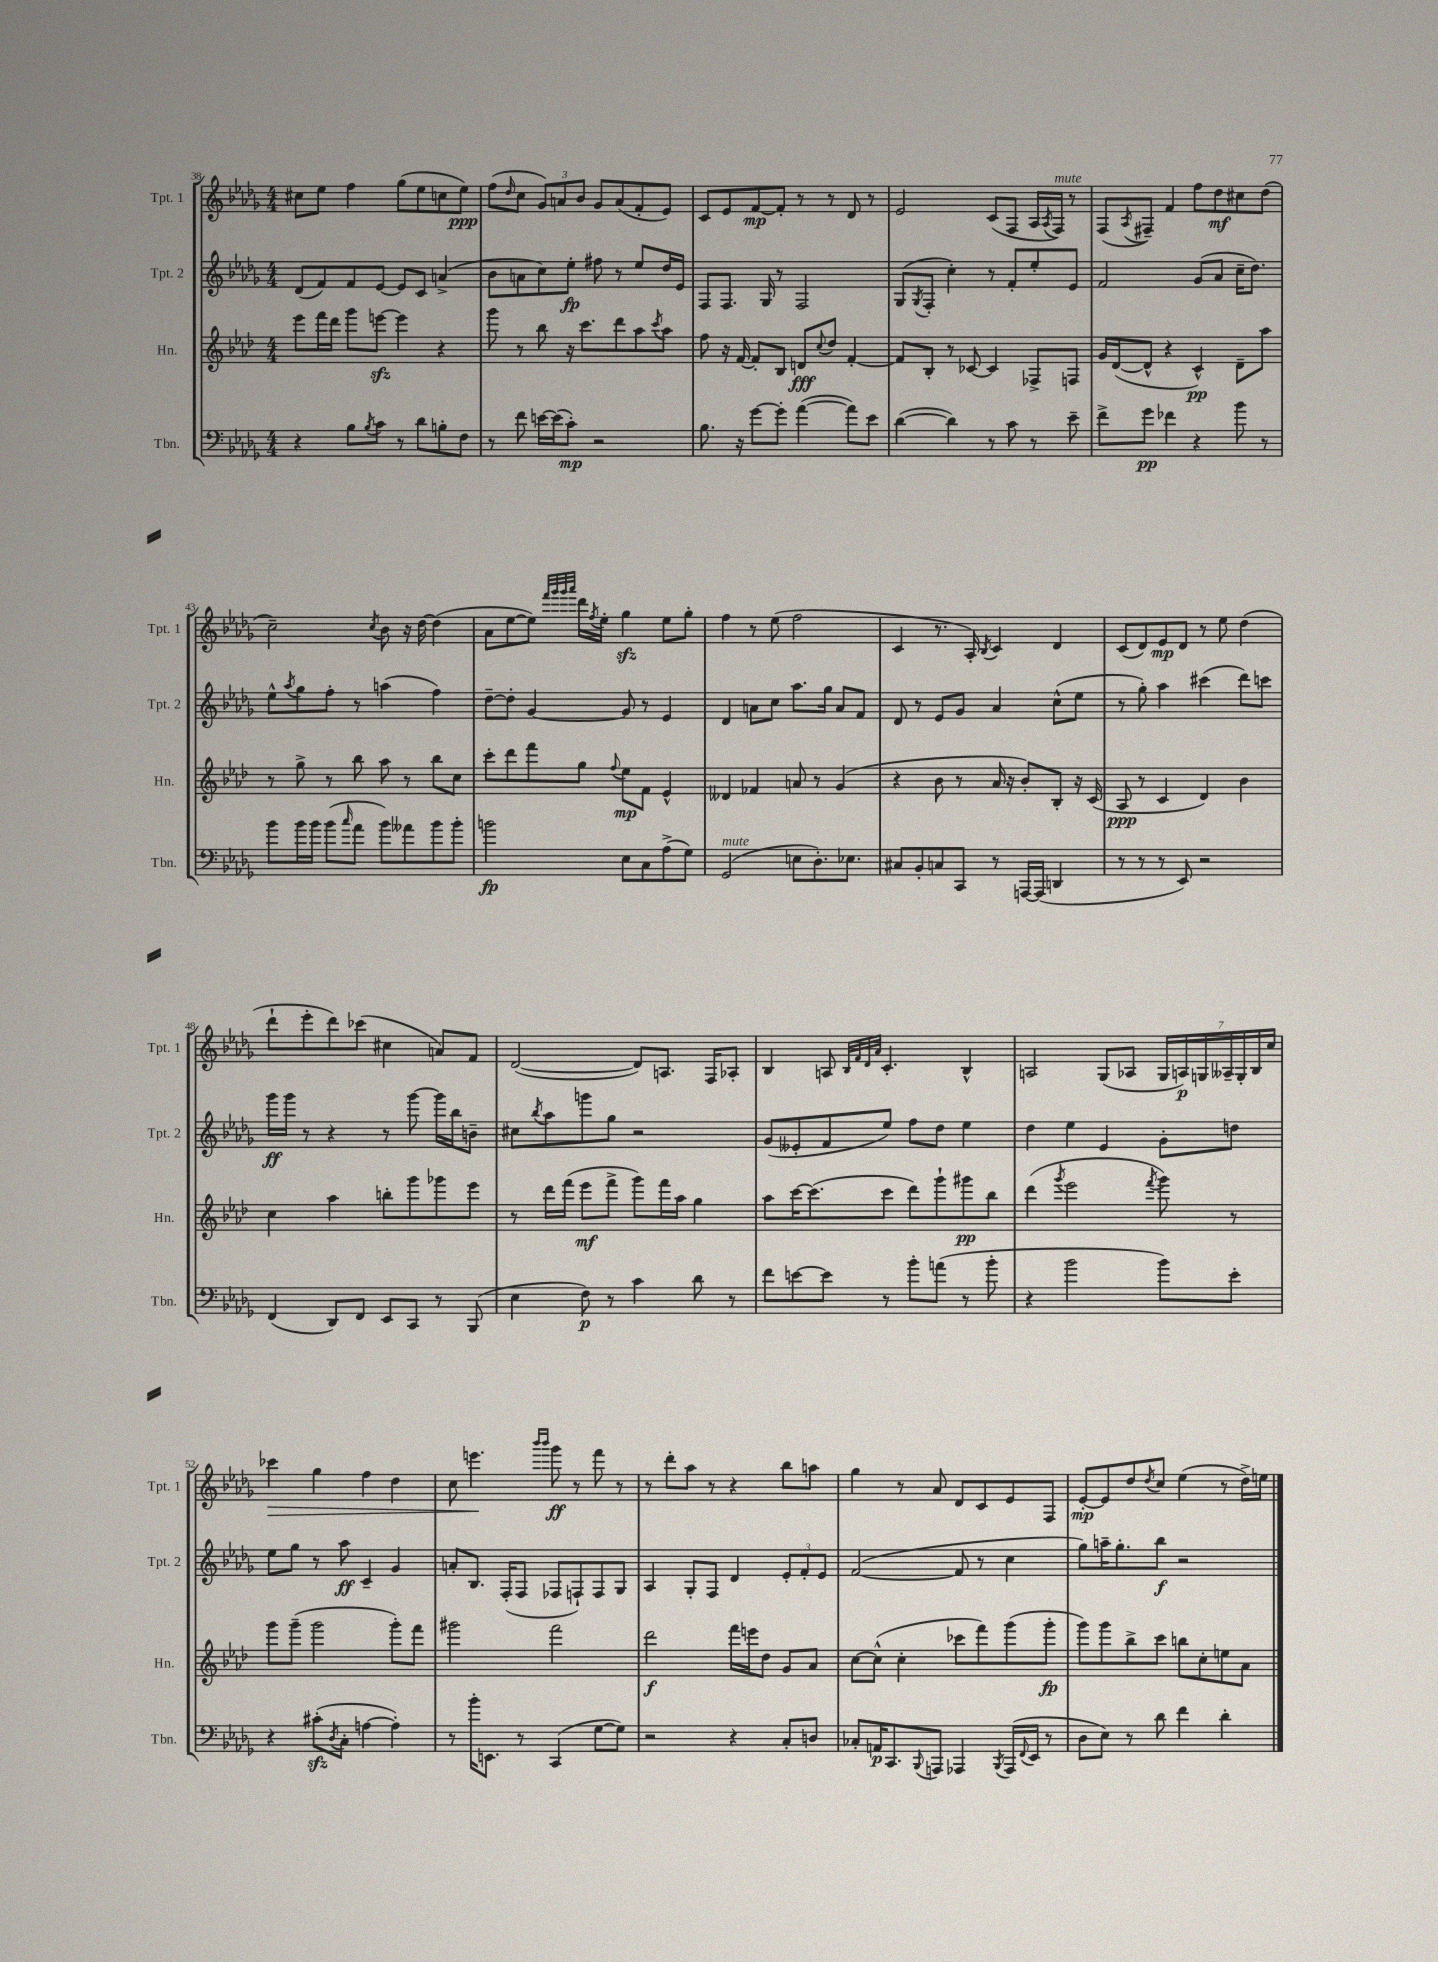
<<
\new StaffGroup <<
\new Staff = "s0" \with { instrumentName = "Tpt. 1" shortInstrumentName = "Tpt. 1" } {
    \clef treble \key des \major \numericTimeSignature \time 4/4
    cis''8 ees''8 f''4 ges''8( ees''8 c''8 ees''8\ppp) |
    f''8( \grace { des''16 } c''8 \tuplet 3/2 { ges'8) a'8 bes'8 } ges'8 a'8( f'8-. ees'8) |
    c'8 ees'8 f'8~\mp f'8-. r8 r8 des'8 r8 |
    ees'2 c'8( f8 aes16 \acciaccatura { aes8 } f16^\markup { \italic "mute" }) r8 |
    f8( \acciaccatura { aes8 } fis8--) f'4 f''8 des''8\mf cis''8 des''8( |
    c''2--) \acciaccatura { c''8 } bes'8 r16 des''16~ des''4( |
    aes'8 ees''8~ ees''8) \grace { f'''32 ges'''32 ges'''32 aes'''32 } des'''16 \acciaccatura { f''8 } ees''16-. ges''4\sfz ees''8 ges''8-. |
    f''4 r8 ees''8( f''2 |
    c'4 r8. aes16-.) \acciaccatura { bes8 } c'4 des'4 |
    c'8( des'8) ees'8\mp des'8 r8 ees''8 des''4( |
    des'''8-! ees'''8-. des'''8) ces'''8( cis''4 a'8) f'8 |
    des'2~( des'8) a8. f16 aes8-. |
    bes4 a8 \grace { bes32 f'32 des'32 aes'32 } c'4.-. bes4-^ |
    a2 ges8( aes8 \tuplet 7/4 { ges16 a16\p) g16 aeses16-- g16-. bes16 c''16 } |
    ces'''4\> ges''4 f''4 des''4 |
    c''8 e'''4.\! \grace { bes'''16 bes'''16 } ges'''8\ff r8 f'''8 r8 |
    r8 des'''8-. aes''8 r8 r4 bes''8 a''8 |
    ges''4 r8 aes'8 des'8 c'8 ees'8 f8 |
    ees'8~-.\mp ees'8 des''8 \acciaccatura { des''8 } c''8 ees''4( r8 des''16->) e''16 \bar "|." |
}
\new Staff = "s1" \with { instrumentName = "Tpt. 2" shortInstrumentName = "Tpt. 2" } {
    \clef treble \key des \major \numericTimeSignature \time 4/4
    des'8( f'8) f'8 ees'8~ ees'8 c'8 a'4->( |
    bes'8 a'8 c''8) ees''8-.\fp fis''8 r8 ees''8 des''16 ees'16 |
    f8 f8. ges16 r8 f2 |
    ges8( \acciaccatura { ges8 } f8-. c''4-.) r8 f'8-. ees''8-. ees'8 |
    f'2 ges'8( aes'8 c''16-- des''8.) |
    ees''8-^ \acciaccatura { aes''8 } ges''8 f''8-. r8 a''4( f''4) |
    des''8~-- des''8-. ges'4~ ges'8 r8 ees'4 |
    des'4 a'8 c''8 aes''8. ges''16 a'8 f'8 |
    des'8 r8 ees'8 ges'8 aes'4 c''8-^( ees''8 |
    r8 ges''8-.) aes''4 cis'''4( des'''8) c'''8 |
    ges'''16\ff ges'''16 r8 r4 r8 ges'''8~ ges'''16 bes''16 b'8-- |
    cis''8 \acciaccatura { bes''8 } aes''8 g'''8 ges''8 r2 |
    ges'8( eeses'8-. f'8 ees''8) f''8 des''8 ees''4 |
    des''4 ees''4 ees'4 ges'8-. d''8 |
    ees''8 ges''8 r8 aes''8\ff c'4-- ges'4 |
    a'8-. bes8. f16-.( f8 fes8 f8-!) f8 ges8 |
    aes4 ges8-. f8 des'4 \tuplet 3/2 { ees'8-. f'8-. ees'8 } |
    f'2~( f'8 r8 c''4 |
    ges''8) a''16-- ges''8.-. bes''8\f r2 \bar "|." |
}
\new Staff = "s2" \with { instrumentName = "Hn." shortInstrumentName = "Hn." } {
    \clef treble \key aes \major \numericTimeSignature \time 4/4
    ees'''8 f'''16 des'''16 g'''8 e'''8~\sfz e'''4 r4 |
    g'''8 r8 bes''8 r16 c'''8. des'''8 aes''8 \acciaccatura { c'''8 } aes''8 |
    f''8 r16 f'16~ f'8-. bes8 d'8\fff \appoggiatura { c''8 } des''8 f'4~-. |
    f'8 bes8-. r8 ces'8~ ces'4 fes8-> f8 |
    g'16 des'16~( des'8-^ r4 c'4-^\pp) des'8-- aes''8 |
    r8 g''8-> r8 bes''8 aes''8 r8 bes''8 c''8 |
    c'''8-. des'''8 f'''8 g''8 \appoggiatura { f''8 } ees''8\mp f'8 ees'4-^ |
    deses'4 fes'4 a'8 r8 g'4( |
    r4 bes'8 r8 aes'16 r16 bes'8-.) bes8-. r16 c'16( |
    aes8\ppp r8 c'4 des'4) bes'4 |
    c''4 aes''4 b''8-. g'''8 ges'''8 ees'''8 |
    r8 des'''16 f'''16( ees'''8\mf f'''8-> g'''8) f'''16 aes''16 g''4 |
    aes''8 c'''16~ c'''8.( c'''8 des'''8) g'''8-! gis'''8\pp bes''8 |
    des'''4( \acciaccatura { g'''8 } ees'''2 \acciaccatura { f'''8 } g'''8) r8 |
    g'''8 g'''8--( g'''2 g'''8-.) f'''8 |
    gis'''2 f'''2 |
    des'''2\f f'''16 e'''16 des''8 g'8 aes'8 |
    c''8~ c''8-^( c''4-. ces'''8 f'''8) g'''8( g'''8-.\fp |
    g'''8) g'''8 bes''8-> c'''8 b''8 c''8-. e''8 aes'8 \bar "|." |
}
\new Staff = "s3" \with { instrumentName = "Tbn." shortInstrumentName = "Tbn." } {
    \clef bass \key des \major \numericTimeSignature \time 4/4
    r4 bes8 \acciaccatura { bes8 } c'8 r8 des'8 b8-. f8 |
    r8 f'8 e'16~ e'16( c'8-.\mp) r2 |
    bes8. r16 ges'8~ ges'8-. aes'4~( aes'8) ees'8 |
    des'4~( des'4) r8 c'8 r8 ees'8-- |
    f'8-> ges'8\pp fes'4 r4 bes'8 r8 |
    bes'8 bes'16 bes'16 bes'8( \grace { c''16 } aes'8 bes'8) aeses'8 bes'8 bes'8-. |
    b'2\fp ees8 c8 aes8->( ges8) |
    ges,2^\markup { \italic "mute" }( e8 des8.-.) ees8. |
    cis8 bes,8-. c8 c,8 r8 a,,16~ a,,16( d,4 |
    r8 r8 r8 ees,8) r2 |
    f,4( des,8) f,8 ees,8 c,8 r8 bes,,8( |
    ees4 f8\p) r8 c'4 des'8 r8 |
    f'8 e'8~ e'8 r8 bes'8-. a'8( r8 bes'8-. |
    r4 bes'2 bes'8) ees'8-. |
    r4 cis'8-.\sfz( \acciaccatura { des8 } c8-. a4~ a4-.) |
    r8 bes'16-. e,8. r8 c,4( ges8~ ges8) |
    r2 r4 c8-. d8 |
    ces8-. a,16\p c,8. \appoggiatura { bes,,8 } a,,8 aes,,4 \acciaccatura { bes,,8 } aes,,16( \appoggiatura { f,8 } ees,16 r8 |
    des8 ees8) r8 des'8 f'4 des'4-. \bar "|." |
}
>>
>>
\layout { \context { \Score currentBarNumber = #38 } }
